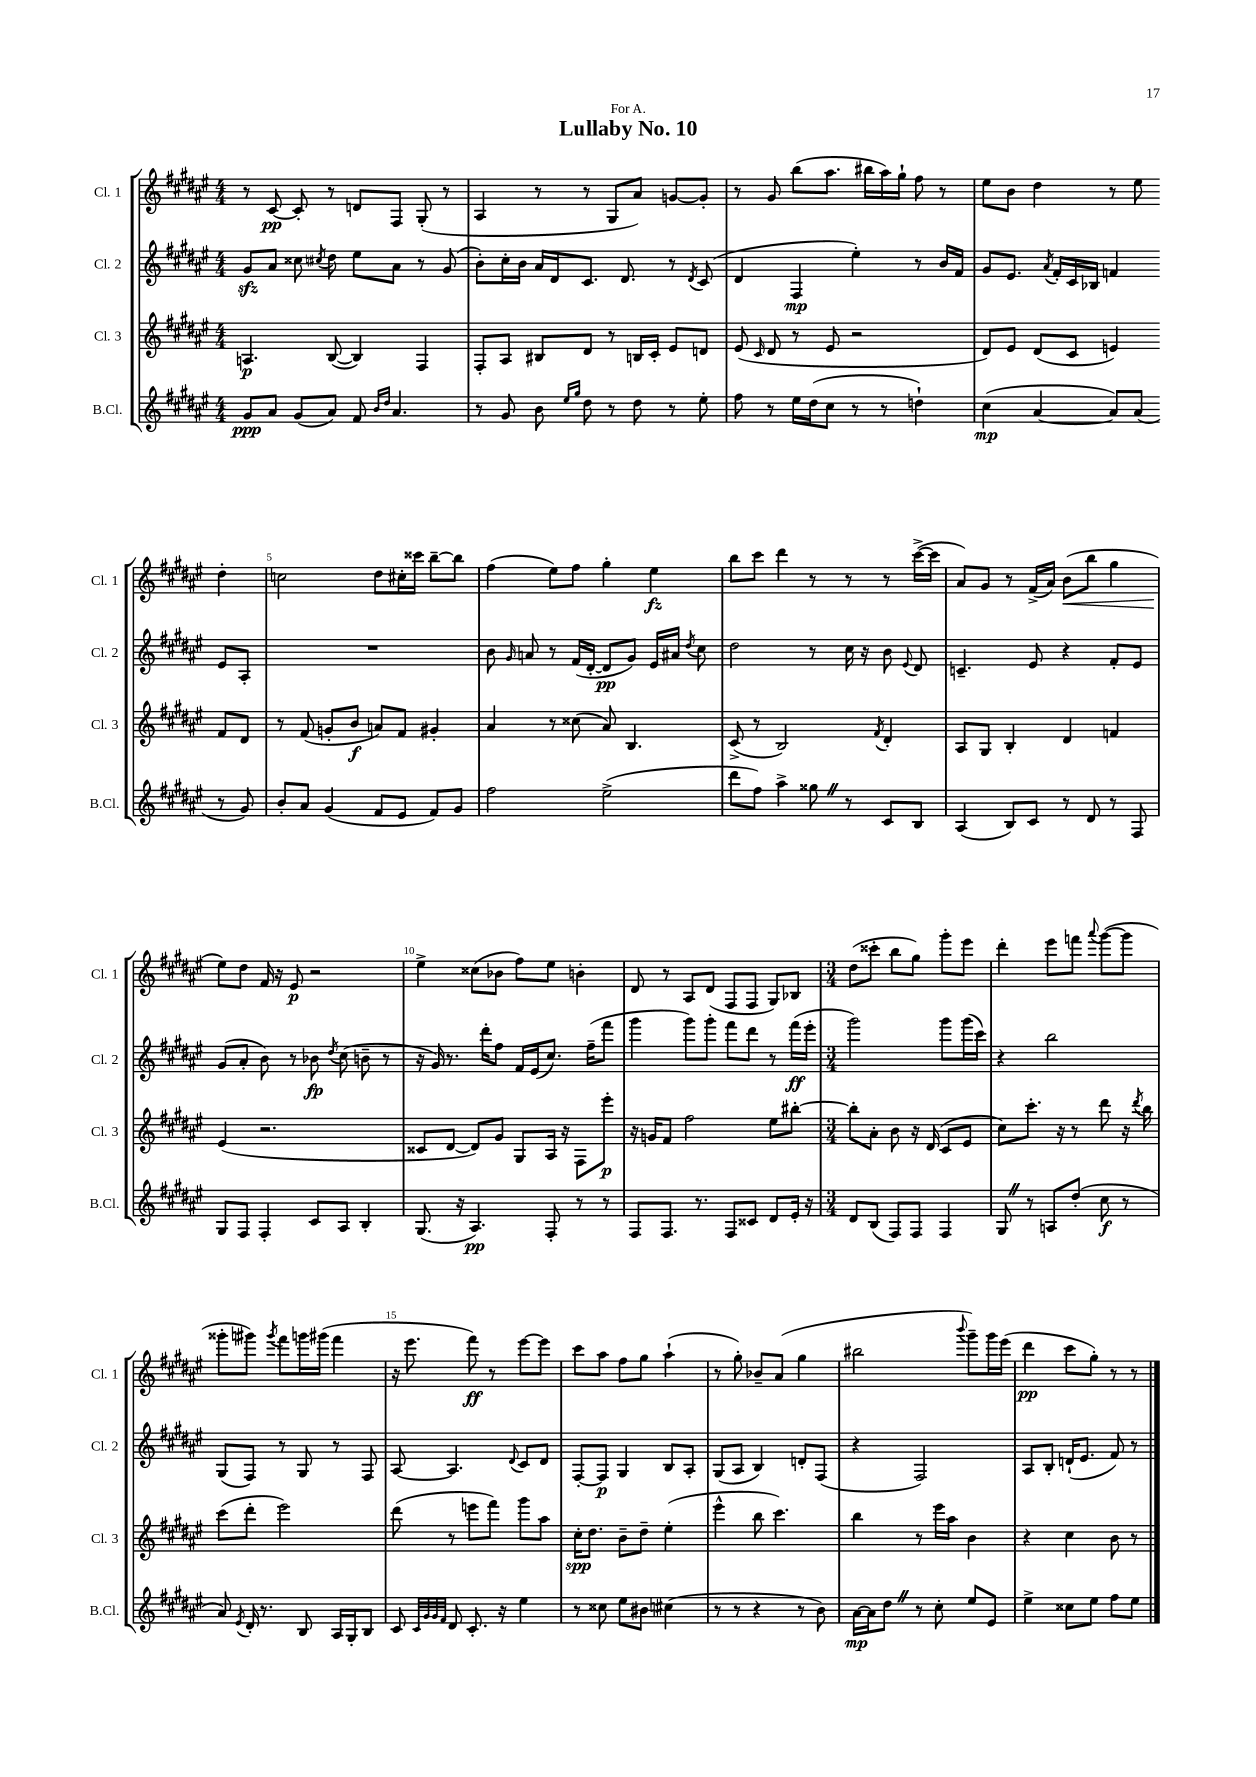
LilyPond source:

\header { title = "Lullaby No. 10" dedication = "For A." }
<<
\new StaffGroup <<
\new Staff = "s0" \with { instrumentName = "Cl. 1" shortInstrumentName = "Cl. 1" } {
    \clef treble \key fis \major \numericTimeSignature \time 4/4
    \autoBeamOff r8 cis'8~\pp cis'8-. r8 d'8[ fis8] gis8-.( r8 |
    ais4 r8 r8 gis8[ ais'8]) g'8[~ g'8]-. |
    r8 gis'8 b''8[( ais''8.] bis''16[ ais''16) gis''16]-! fis''8 r8 |
    eis''8[ b'8] dis''4 r8 eis''8 dis''4-. |
    c''2 dis''8[ cis''16-. cisis'''16] b''8[~-- b''8] |
    fis''4( eis''8[) fis''8] gis''4-. eis''4\fz |
    b''8[ cis'''8] dis'''4 r8 r8 r8 cis'''16[~->( cis'''16] |
    ais'8[) gis'8] r8 fis'16[->( ais'16]) b'8[\<( b''8] gis''4 |
    eis''8[\!) dis''8] fis'16 r16 eis'8\p r2 |
    eis''4-> cisis''8[( bes'8] fis''8[) eis''8] b'4-. |
    dis'8 r8 ais8[ dis'8]( fis8[ fis8] gis8[) bes8] |
    \numericTimeSignature \time 3/4 dis''8[( cisis'''8]-. b''8[ gis''8]) gis'''8[-. eis'''8] |
    dis'''4-. eis'''8[ f'''8] \appoggiatura { ais'''8 } gis'''8[~( gis'''8] |
    gisis'''8[-. gis'''8]) \acciaccatura { gis'''8 } fis'''8[ g'''16 gis'''16]( fis'''4 |
    r16 eis'''8. fis'''8\ff) r8 eis'''8[~ eis'''8] |
    cis'''8[ ais''8] fis''8[ gis''8] ais''4-!( |
    r8 gis''8-.) bes'8[-- ais'8]( gis''4 |
    bis''2 \appoggiatura { b'''8 } gis'''8[--) gis'''16 eis'''16]( |
    dis'''4\pp cis'''8[ gis''8]-.) r8 r8 \bar "|." |
}
\new Staff = "s1" \with { instrumentName = "Cl. 2" shortInstrumentName = "Cl. 2" } {
    \clef treble \key fis \major \numericTimeSignature \time 4/4
    \autoBeamOff gis'8[\sfz ais'8] cisis''8 \acciaccatura { cis''8 } dis''8 eis''8[ ais'8] r8 gis'8( |
    b'8[-.) cis''16-. b'16] ais'16[ dis'16 cis'8.] dis'8. r8 \acciaccatura { dis'8 } cis'8( |
    dis'4 fis4\mp eis''4-.) r8 b'16[ fis'16] |
    gis'8[ eis'8.] \acciaccatura { ais'8 } fis'16[-. cis'16 bes16] f'4 eis'8[ ais8]-. |
    R1 |
    b'8 \grace { gis'16 } a'8 r8 fis'16[( dis'16]~-. dis'8[\pp gis'8]) eis'16[ ais'16] \acciaccatura { dis''8 } cis''8 |
    dis''2 r8 cis''16 r16 b'8 \appoggiatura { eis'8 } dis'8 |
    c'4.-- eis'8 r4 fis'8[-. eis'8] |
    gis'8[( ais'8]-. b'8) r8 bes'8\fp \acciaccatura { dis''8 } cis''8( b'8-- r8 |
    r16 gis'16) r8. dis'''16[-. fis''8] fis'16[ eis'16( cis''8.]) fis''16[--( fis'''8] |
    gis'''4 gis'''8[) gis'''8]-. fis'''8[ dis'''8] r8 fis'''16[\ff( eis'''16]-. |
    \numericTimeSignature \time 3/4 gis'''2) gis'''8[ gis'''16( cis'''16]) |
    r4 b''2 |
    gis8[( fis8]) r8 gis8 r8 fis8 |
    ais8~ ais4. \appoggiatura { dis'8 } cis'8[ dis'8] |
    fis8[~-. fis8]\p gis4 b8[ ais8]-. |
    gis8[( ais8] b4) d'8[-. fis8]( |
    r4 fis2) |
    ais8[ b8]-. d'16[-!( eis'8.] fis'8) r8 \bar "|." |
}
\new Staff = "s2" \with { instrumentName = "Cl. 3" shortInstrumentName = "Cl. 3" } {
    \clef treble \key fis \major \numericTimeSignature \time 4/4
    \autoBeamOff a4.\p b8~( b4) fis4 |
    fis8[-. ais8] bis8[ dis'8] r8 b16[ cis'16]-. eis'8[ d'8] |
    eis'8( \grace { cis'16 } dis'8 r8 eis'8 r2 |
    dis'8[) eis'8] dis'8[( cis'8] e'4) fis'8[ dis'8] |
    r8 fis'8( g'8[-. b'8]\f a'8[) fis'8] gis'4-. |
    ais'4 r8 cisis''8( ais'8) b4. |
    cis'8->( r8 b2) \acciaccatura { fis'8 } dis'4-. |
    ais8[ gis8] b4-. dis'4 f'4 |
    eis'4( r2. |
    cisis'8[ dis'8]~ dis'8[) gis'8] gis8[ ais16] r16 fis8[ eis'''8]-.\p |
    r16 g'16[ fis'8] fis''2 eis''8[ bis''8]~-. |
    \numericTimeSignature \time 3/4 bis''8[-. ais'8]-. b'8 r16 dis'16( cis'8[ eis'8] |
    cis''8[) cis'''8.]-. r16 r8 dis'''8 r16 \acciaccatura { dis'''8 } b''16 |
    cis'''8[( dis'''8]-. eis'''2) |
    dis'''8( r8 e'''8[ fis'''8]) gis'''8[ ais''8] |
    cis''16[-.\spp dis''8.] b'8[-- dis''8]-- eis''4-.( |
    eis'''4-^ b''8 cis'''4.) |
    b''4 r8 eis'''16[ ais''16] b'4 |
    r4 cis''4 b'8 r8 \bar "|." |
}
\new Staff = "s3" \with { instrumentName = "B.Cl." shortInstrumentName = "B.Cl." } {
    \clef treble \key fis \major \numericTimeSignature \time 4/4
    \autoBeamOff gis'8[\ppp ais'8] gis'8[( ais'8]) fis'8 \grace { b'16[ dis''16] } ais'4. |
    r8 gis'8 b'8 \grace { eis''16[ gis''16] } dis''8 r8 dis''8 r8 eis''8-. |
    fis''8 r8 eis''16[ dis''16( cis''8] r8 r8 d''4-!) |
    cis''4\mp( ais'4~ ais'8[) ais'8]( r8 gis'8) |
    b'8[-. ais'8] gis'4( fis'8[ eis'8] fis'8[) gis'8] |
    fis''2 eis''2->( |
    dis'''8[ fis''8]) ais''4-> gisis''8 \once \override BreathingSign.text = \markup { \musicglyph "scripts.caesura.straight" } \breathe r8 cis'8[ b8] |
    ais4( b8[) cis'8] r8 dis'8 r8 fis8 |
    gis8[ fis8] fis4-. cis'8[ ais8] b4-. |
    gis8.( r16 ais4.\pp) fis8-. r8 r8 |
    fis8[ fis8.] r8. fis8[ cisis'8] dis'8[ eis'16]-. r16 |
    \numericTimeSignature \time 3/4 dis'8[ b8]( fis8[) fis8] fis4 |
    gis8 \once \override BreathingSign.text = \markup { \musicglyph "scripts.caesura.straight" } \breathe r8 a8[ dis''8]-.( cis''8\f r8 |
    ais'8) \acciaccatura { eis'8 } dis'16-. r8. b8 ais16[ gis16-. b8] |
    cis'8 \grace { cis'32[ gis'32 gis'32 fis'32] } dis'8 cis'8.-. r16 eis''4 |
    r8 cisis''8 eis''8[ bis'8] cis''4( |
    r8 r8 r4 r8 b'8) |
    ais'16[~\mp ais'16 dis''8] \once \override BreathingSign.text = \markup { \musicglyph "scripts.caesura.straight" } \breathe r8 cis''8-. eis''8[ eis'8] |
    eis''4-> cisis''8[ eis''8] fis''8[ eis''8] \bar "|." |
}
>>
>>
\layout { \context { \Score \override BarNumber.break-visibility = ##(#f #t #t) barNumberVisibility = #(every-nth-bar-number-visible 5) } }
